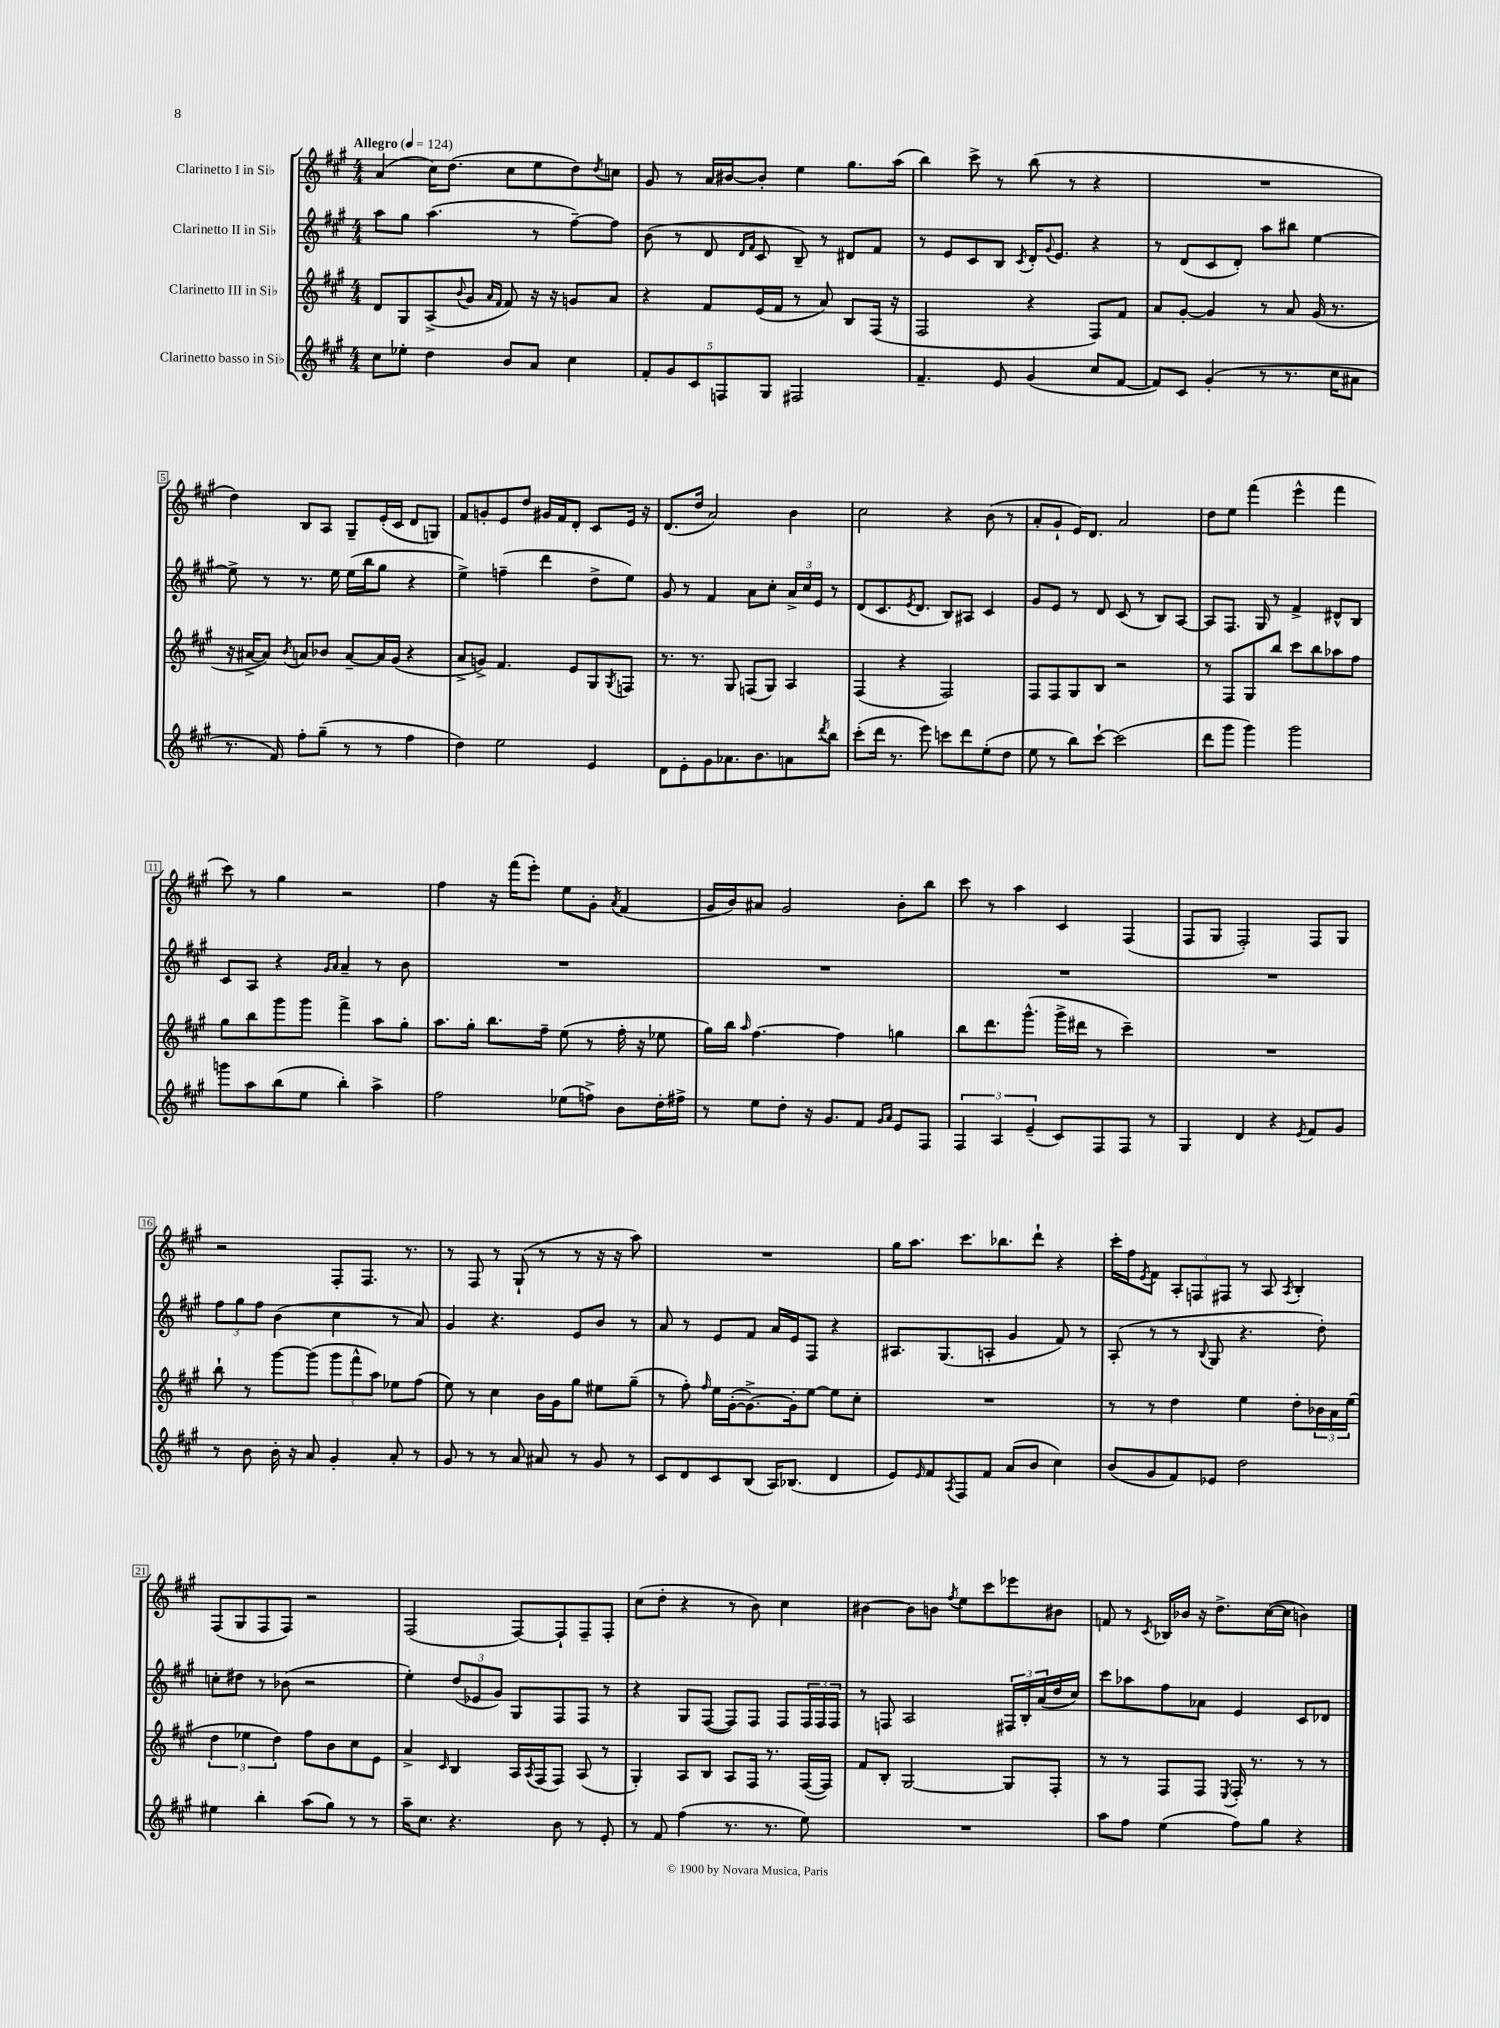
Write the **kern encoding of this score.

**kern	**kern	**kern	**kern
*part4	*part3	*part2	*part1
*staff4	*staff3	*staff2	*staff1
*I"Clarinetto basso in Si♭	*I"Clarinetto III in Si♭	*I"Clarinetto II in Si♭	*I"Clarinetto I in Si♭
*clefG2	*clefG2	*clefG2	*clefG2
*k[f#c#g#]	*k[f#c#g#]	*k[f#c#g#]	*k[f#c#g#]
*M4/4	*M4/4	*M4/4	*M4/4
*MM124	*MM124	*MM124	*MM124
=1	=1	=1	=1
!	!	!	!LO:TX:a:B:t=Allegro
8cc#\L	8d/L	8aa\L	(4a/
8ee-X'\J	8G#/	8gg#\J	.
4dd\	(8A^/	(4.aa\	16cc#\KL)
.	.	.	(8.dd\J
.	8qqb/	.	.
.	8g#/J	.	.
.	16qqa/LL	.	.
.	16qqf#/JJ	.	.
8b/L	8f#/)	.	8cc#\L
8a/J	16r	8r	8ee\
.	16r	.	.
4cc#\	8gn/L	[8ff#~\L)	8dd\)
.	.	.	8qdd/
.	8a/J	8ff#\J]	8ccn\J
=2	=2	=2	=2
10f#'/L	4r	(8b\	8g#/
10g#/	.	.	.
.	.	8r	8r
10c#/	.	.	.
.	8f#/L	8d/	16a/LL
10Fn/	.	.	.
.	.	.	[16b#X/J
.	.	16qqd/LL	.
.	.	16qqf#/JJ	.
.	(16e/L	8c#/	8b#'/J]
10G#/J	.	.	.
.	16f#/JJ	.	.
2F#X/	8r	8B~/)	4ee\
.	8a/)	8r	.
.	8B/L	8d#X/L	8.gg#\L
.	(16F#/Jk	8f#/J	.
.	16r	.	(16aa\Jk
=3	=3	=3	=3
4.f#~/	2F#/	8r	4bb\)
.	.	8e/L	.
.	.	8c#/	8ccc#^\
8e/	.	8B/J	8r
.	.	8qc#/	.
(4g#/	4r	16d'/KL	(8bb\
.	.	8qqg#/	.
.	.	8.e/J	.
.	.	.	8r
8cc#/L	8F#/L)	4r	4r
[8f#/J	8f#/J	.	.
=4	=4	=4	=4
8f#/L])	8a/L	8r	1r
8c#/J	[8g#'/J	(8d/L	.
(4g#'/	4g#/]	8c#/	.
.	.	8d'/J)	.
8r	8r	8aa\L	.
8.r	8a/	8bb#X\J	.
.	(16g#/	[4ee\	.
16cc#\KL	8.r	.	.
8a#X\J	.	.	.
!!LO:LB:g=z
=5	=5	=5	=5
8.r	16r	8ee^\]	4dd\)
.	[16a#X^/KL	.	.
.	8a#/J])	8r	.
16f#/)	.	.	.
.	8qb/	.	.
8ff#'\L	8an/L	8.r	8B/L
(8gg#~\J	8b-X/J	.	8A/J
.	.	16ee\	.
8r	[8a~/L	(16ee\LL	8G#~/L
.	.	16bb\J	.
8r	16a/L]	8gg#\J	(16e'/L
.	(16g#/JJ	.	16c#/JJ
4ff#\	4r	4r	8d/L
.	.	.	8Gn/J)
=6	=6	=6	=6
4dd\)	8a^/L	4ee^\)	8f#/L
.	8gn^/J)	.	8gn'/
2ee\	4.f#/	(4ffn~\	8e/
.	.	.	8dd/J
.	.	4ddd\	16g#X/LL
.	.	.	16f#/J
.	8e/L	.	8d'/J
4e/	8G#/	8dd^\L	8c#/L
.	8qG#/	.	.
.	8Fn/J	8ee\J)	16e/Jk
.	.	.	16r
=7	=7	=7	=7
8d\L	8.r	8g#/	(8.d/L
8e'\	.	8r	.
.	8.r	.	16dd/Jk
8g#\	.	4f#/	2a/)
8.a-X\	8G#/	.	.
.	(8Fn/L	8a\L	.
8.b\	.	.	.
.	8G#/J)	8cc#'\J	.
8an\	4A/	24a^/LL	4b\
.	.	24cc#/	.
.	.	24e/JJ	.
8qddd/	.	.	.
8bb\J	.	8r	.
=8	=8	=8	=8
(8ccc#'\L	(4F#/	(8d/L	2cc#\
16ddd\Jk	.	8.c#/	.
8.r	.	.	.
.	4r	.	.
.	.	8qe/	.
.	.	8.d/J	.
8eee\)	.	.	.
8cccn\L	2F#/)	8B/L)	4r
8ddd\	.	8A#X/J	.
(8ee'\	.	4c#/	(8b\
8dd\J	.	.	8r
=9	=9	=9	=9
8ee\	8F#/L	8g#/L	8a'/L
8r	8F#/	8e/J	8g#`/J
8bb\L)	8G#/	8r	16e/KL)
.	.	.	8.d/J
[8ccc#`\J	8B/J	8d/	.
(2ccc#\]	2r	(8c#/	2a/
.	.	8r	.
.	.	8B/L)	.
.	.	[8A/J	.
=10	=10	=10	=10
8ddd\L	8r	8A/L]	8dd\L
8ggg#\J	8F#/L	8.F#/J	8ee\J
4ggg#\)	8G#/	.	(4fff#\
.	.	16G#/	.
.	8bb/J	8r	.
2ggg#\	8ccc#\L	4f#^/	4eee^^\
.	8bb\	.	.
.	8aa-X\	8d#X^^/L	4fff#\
.	8ff#\J	8B/J	.
!!LO:LB:g=z
=11	=11	=11	=11
8gggn\L	8gg#\L	8c#/L	8ccc#\)
8aa\	8bb\	8A/J	8r
(8bb\	8ggg#\	4r	4gg#\
8ee\J	8ggg#\J	.	.
.	.	16qqg#/LL	.
.	.	16qqa/JJ	.
4bb'\)	4fff#^\	4a~/	2r
4aa^\	8aa\L	8r	.
.	8gg#'\J	8b\	.
=12	=12	=12	=12
2ff#\	8.aa\L	1r	4ff#\
.	16gg#'\Jk	.	.
.	8.bb\L	.	16r
.	.	.	(16fff#\KL
.	.	.	8eee'\J)
.	16ff#~\Jk	.	.
(8ee-X\L	(8ee\	.	8ee\L
8ffn^\J)	8r	.	8g#'\J
.	.	.	8qa/
8b\L	16ff#'\	.	(4f#/
.	16r	.	.
16dd'\L	8ee-X\	.	.
16ff#X^\JJ	.	.	.
=13	=13	=13	=13
8r	16gg#\LL)	1r	16g#/LL
.	16bb\JJ	.	16b/J)
.	16qqaa/	.	.
8ee\L	[4.ff#\	.	8a#X/J
8dd'\J	.	.	2g#/
16r	.	.	.
8.g#/L	.	.	.
.	4ff#\]	.	.
8f#/J	.	.	.
16qqg#/LL	.	.	.
16qqa/JJ	.	.	.
8e/L	4ggn\	.	8b'\L
8F#/J	.	.	8bb\J
=14	=14	=14	=14
6F#/	8bb\L	1r	8ccc#\
.	8.ddd\	.	8r
6A/	.	.	.
.	.	.	4aa\
.	(8.ggg#^^\J	.	.
(6e~/	.	.	.
8c#/L)	16ggg#^\LL	.	4c#/
.	16ddd#X\JJ	.	.
8F#/	8r	.	.
8F#/J	4ccc#~\)	.	(4F#/
8r	.	.	.
=15	=15	=15	=15
4G#/	1r	1r	8F#/L
.	.	.	8G#/J
4d/	.	.	2F#'/)
4r	.	.	.
8qe/	.	.	.
8f#/L	.	.	8F#/L
8g#/J	.	.	8G#/J
!!LO:LB:g=z
=16	=16	=16	=16
8r	8bb`\	12ff#\L	2r
.	.	12gg#\	.
8b\	8r	.	.
.	.	12ff#\J	.
16b'\	[8ggg#\L	(4b\	.
16r	.	.	.
8a/	(8ggg#\J]	.	.
4g#'/	12ggg#\L	4cc#\	8F#'/L
.	12fff#^^\	.	.
.	.	.	8.F#/J
.	12aa\J)	.	.
8a'/	8ee-X\L	8r	.
.	.	.	8.r
8r	(8ff#\J	8a/)	.
=17	=17	=17	=17
8g#/	8ee\)	4g#/	8r
8r	8r	.	8F#/
8r	4cc#\	4.r	8r
8a/	.	.	(8G#`/
8a#X/	16b\LL	.	8r
.	16g#\J	.	.
8r	8gg#\J	8e/L	8r
8g#/	8ee#X\L	8b/J	16r
.	.	.	16r
8r	(8gg#~\J	8r	8aa\)
=18	=18	=18	=18
8c#/L	8r	8a/	1r
8d/	8ff#'\)	8r	.
.	16qqff#/	.	.
8c#/	16ee\LL	8e/L	.
.	([16g#'\J	.	.
(8B/J	8.g#^\_)	8f#/J	.
16A/KL)	.	16a/LL	.
(8.B-X/J	16g#'\k]	16e/J	.
.	[8ee\J	8F#/J	.
4d/	8ee\L]	4r	.
.	8cc#'\J	.	.
=19	=19	=19	=19
8e/L)	1r	8.A#X/L	16gg#\KL
.	.	.	8.aa\J
16qqe/	.	.	.
8f#/	.	.	.
.	.	(8.G#/	.
8qA/	.	.	.
8F#/	.	.	8.ccc#\L
8f#/J	.	8An'/J	.
.	.	.	8.bb-X\
(8a/L	.	4g#/	.
8b/J	.	.	8ddd`\J
4cc#\)	.	8f#/)	4r
.	.	8r	.
=20	=20	=20	=20
(8b/L	8r	(8A'/	16ccc#'\LL
.	.	.	16ff#\J
.	.	.	8qe/
8g#/	8r	8r	8f#\J
8f#/)	4dd\	8r	12A'/L
.	.	.	12Fn/
.	.	8qqB/	.
8e-X/J	.	8G#/	.
.	.	.	12F#X/J
2dd\	4ee\	4.r	8r
.	.	.	8A/
.	.	.	8qA/
.	8dd'\L	.	4B'/
.	24b-X\L	8dd'\)	.
.	24a\	.	.
.	(24ee\JJ	.	.
!!LO:LB:g=z
=21	=21	=21	=21
4ee#X\	6dd\	8ccn'\L	(8F#/L
.	.	8dd#X\J	8G#/
.	6ee-X\	.	.
4bb'\	.	8r	8F#/
.	6dd\)	.	.
.	.	(8b-X\	8F#/J)
(8aa\L	8ff#\L	2r	2r
8gg#\J)	8b\	.	.
8r	8cc#\	.	.
8r	8e\J	.	.
=22	=22	=22	=22
16aa~\KL	4a^/	4ee'\)	(2F#/
8.cc#\J	.	.	.
.	16qqc#/	.	.
4.r	4B/	(12dd/L	.
.	.	12e-X/	.
.	.	12g#/J)	.
.	16A/LL	8G#/L	[8F#/L)
.	8qA/	.	.
.	(16F#/J	.	.
8b\	8F#/J)	8F#/	8F#`/]
8r	(8A/	8F#/J	8F#~/
8e'/	8r	8r	8F#'/J
=23	=23	=23	=23
8r	4G#'/)	4r	(8cc#\L
8f#/	.	.	8dd'\J
(4ff#\	8A/L	8G#/L	4r
.	8B/J	([8F#/J	.
8.r	8A/L	8F#/L])	8r
.	16F#/Jk	8F#/J	8b\)
8.r	8.r	.	.
.	.	8F#/L	4cc#\
8ee\)	([16F#/LL	24F#/L	.
.	.	24F#/	.
.	16F#/JJ])	.	.
.	.	24F#/JJ	.
=24	=24	=24	=24
1r	8f#/L	8r	[4b#X\
.	8B'/J	8Fn/	.
.	[2G#/	2A/	8b#\L]
.	.	.	8bn\J
.	.	.	8qff#/
.	.	.	8ee\L
.	.	.	8ccc#\
.	8G#/L]	24F#X/LL	8eee-X\
.	.	24B'/	.
.	.	(24a/	.
.	8F#'/J	16dd/	8b#X\J
.	.	16cc#/JJ)	.
=25	=25	=25	=25
8aa\L	8r	8ccc#\L	8fn/
8ff#\J	8r	8aa-X\	8r
.	.	.	8qc#/
(4ee\	8F#/L	8ff#\	16B-X/LL
.	.	.	16b-X/JJ
.	8F#/J	8a-X\J	16r
.	.	.	8.dd^\L
.	8qE/	.	.
8ff#\L)	16F#'/	4e/	.
.	8.r	.	.
8gg#\J	.	.	([16cc#\L
.	.	.	16cc#\JJ]
4r	8r	8c#/L	4bn\)
.	8r	8d-X/J	.
==	==	==	==
*-	*-	*-	*-
